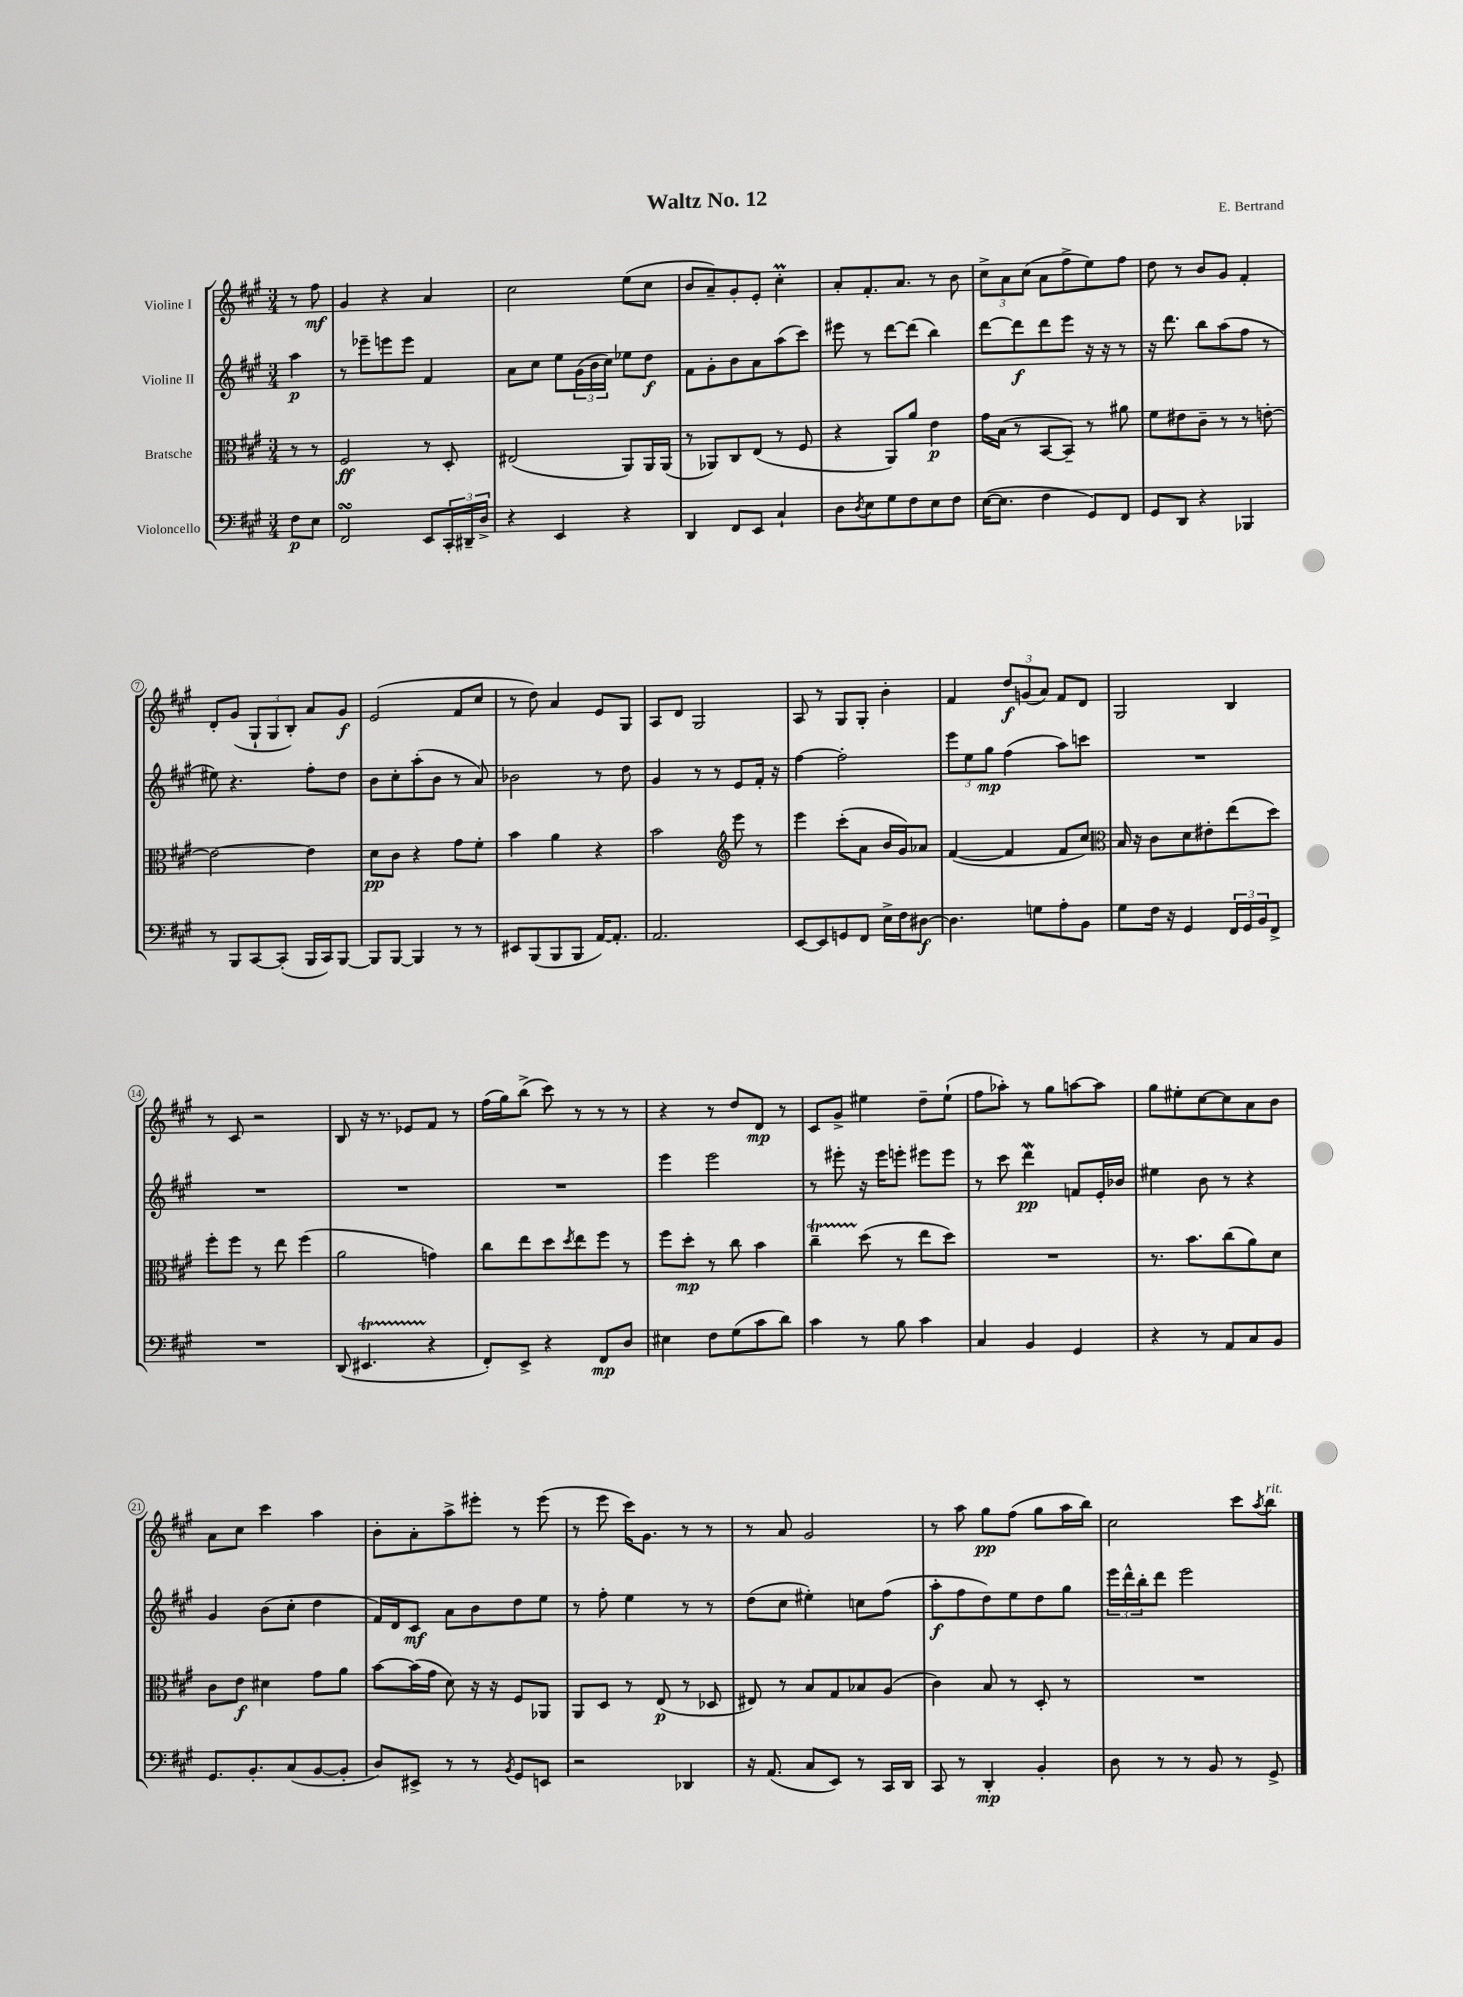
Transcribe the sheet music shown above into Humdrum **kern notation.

**kern	**kern	**kern	**kern
*staff4	*staff3	*staff2	*staff1
*clefF4	*clefC3	*clefG2	*clefG2
*k[f#c#g#]	*k[f#c#g#]	*k[f#c#g#]	*k[f#c#g#]
*M3/4	*M3/4	*M3/4	*M3/4
8F#	8r	4aa	8r
8E	8r	.	8ff#
=	=	=	=
2FF#	2F#	8r	4g#
.	.	8eee-~	.
.	.	8eee	4r
.	.	8eee	.
8EE	8r	4f#	4a
24CC#'	8D'	.	.
24DD#~	.	.	.
24D^	.	.	.
=	=	=	=
4r	(2E#	8a	2cc#
.	.	8cc#	.
4EE	.	8ee	.
.	.	(24g#	.
.	.	24b	.
.	.	24cc#)	.
4r	8AA)	8ee-	(8ee
.	16AA	8dd	8cc#
.	(16AA	.	.
=	=	=	=
4DD	8r	8f#	8b
.	8AA-)	8g#'	8a~)
8FF#	8C#	8b	8g#'
8EE	(8E	8a	8e'
4C#`	8r	(8aa	4cc#'
.	8F#	8ccc#)	.
=	=	=	=
8D	4r	8eee#	8a'
8qD	.	.	.
8E	.	8r	8.f#'
8G#	8AA)	[8ddd	.
.	.	.	8.a
8F#	8a	(8ddd]	.
8E	4e	4bb)	8r
8F#	.	.	8b
=	=	=	=
([16E	16g#	[8ddd	12cc#^
8.E]	(16B	.	.
.	.	.	12a
.	8r	8ddd]	.
.	.	.	(12cc#
4F#	[8BB	8ddd	8a
.	8BB~])	8eee	8ff#^
8GG#)	8r	16r	8ee)
.	.	16r	.
8FF#	8a#	8r	8ff#
=	=	=	=
8GG#	8f#	16r	8dd
.	.	8.ddd	.
8DD	8e#	.	8r
4r	8c#~	8bb	8b
.	8r	(8aa	8g#
4BBB-	8r	8ff#	4f#'
.	[8e'	8r	.
=	=	=	=
8r	2e_	8ee#)	8d'
8BBB	.	4.r	(8g#
[8CC#	.	.	12G#`
.	.	.	12G#
(8CC#']	.	.	.
.	.	.	12B')
16BBB	4e]	8ff#'	8a
16CC#)	.	.	.
[8BBB	.	8dd	8g#
=	=	=	=
8BBB]	8d	8b	(2e
[8BBB	8c#	8cc#'	.
4BBB]	4r	(8aa'	.
.	.	8b	.
8r	8g#	8r	8f#
8r	8f#'	8a)	8cc#
=	=	=	=
8EE#	4b	2b-	8r
(8BBB	.	.	8dd)
8BBB	4a	.	4a
8BBB	.	.	.
[16AA)	4r	8r	8e
8.AA']	.	.	.
.	.	8dd	8G#
=	=	=	=
2.AA	2b	4g#	8A
.	.	.	8d
.	.	8r	2G#
.	.	8r	.
*	*clefG2	*	*
.	8eee	8e	.
.	8r	16f#'	.
.	.	16r	.
=	=	=	=
[8EE	4eee	[4ff#	8A
8EE]	.	.	8r
8GG	(8ccc#'	2ff#']	8G#
8FF#	8a	.	8G#'
16E^	16b	.	4b'
16F#	16g#)	.	.
[8D#	8a-	.	.
=	=	=	=
4.D#]	([4f#	12eee	4f#
.	.	12ee	.
.	.	12gg#	.
.	4f#]	(4ff#	12dd
.	.	.	(12g
8G	.	.	.
.	.	.	12a)
8A'	8f#	8aa)	8f#
8BB	8cc#)	8ccc	8d
=	=	=	=
*	*clefC3	*	*
8G#	16B	2.r	2G#
.	16r	.	.
16F#	8c#	.	.
16r	.	.	.
4GG#	8d	.	.
.	8e#'	.	.
24FF#	(8ee	.	4B
24GG#	.	.	.
24BB	.	.	.
8FF#^	8dd)	.	.
=	=	=	=
2.r	8ff#'	2.r	8r
.	8ff#	.	8c#
.	8r	.	2r
.	8ee	.	.
.	(4ff#	.	.
=	=	=	=
(8DD	2a	2.r	8B
4.EE#	.	.	16r
.	.	.	8.r
.	.	.	8e-
4r	4g)	.	8f#
.	.	.	8r
=	=	=	=
8FF#')	8cc#	2.r	(16ff#
.	.	.	16gg#)
8EE^	8ee	.	(8bb^
4r	8dd	.	8ccc#)
.	8qdd	.	.
.	8ee	.	8r
8FF#	8ff#	.	8r
8D	8r	.	8r
=	=	=	=
4E#	8ff#	4eee	4r
.	8dd'	.	.
8F#	8r	2eee	8r
(8G#	8cc#	.	8dd
8c#	4b	.	8d
8d)	.	.	8r
=	=	=	=
4c#	4cc#~	8r	8c#
.	.	8eee#'	8g#^
8r	(8dd	16r	4ee#
.	.	16eee#	.
8B	8r	8eee'	.
4c#	8ee	8eee#	8dd~
.	8dd)	8eee#	(8ee#`
=	=	=	=
4C#	2.r	8r	8ff#
.	.	8ccc#	8aa-')
4BB	.	4ddd	8r
.	.	.	8gg#
4GG#	.	8f	[8aa
.	.	16e'	8aa]
.	.	16b-	.
=	=	=	=
4r	8.r	4ee#	8gg#
.	.	.	8ee#'
.	8.b	.	.
8r	.	8b	[8cc#
8AA	(8cc#	8r	8cc#]
8C#	8a)	4r	8a
8BB	8d	.	8b
=	=	=	=
8.GG#	8c#	4g#	8a
.	8e	.	8cc#
8.BB'	.	.	.
.	4d#	(8b	4ccc#
(8C#	.	8cc#'	.
[8BB	8g#	4dd	4aa
8BB']	8a	.	.
=	=	=	=
8D)	[8b	16f#)	8b'
.	.	16d	.
8EE#^	(16b]	8c#	8a'
.	16g#	.	.
8r	8d)	8a	8aa^
8r	16r	8b	8eee#'
.	16r	.	.
8qBB	.	.	.
8GG#	8F#	8dd	8r
8EE	8AA-	8ee	(8eee#
=	=	=	=
2r	8AA	8r	8r
.	8D	8ff#'	8eee
.	8r	4ee	16ccc#)
.	.	.	8.g#
.	(8E	.	.
4DD-	8r	8r	8r
.	8D-	8r	8r
=	=	=	=
16r	8E#)	(8dd	8r
(8.AA	.	.	.
.	8r	8cc#	8a
8C#	8B	4ee#')	2g#
8EE)	8G#	.	.
8r	8B-	8cc	.
16CC#	(8A	(8ff#	.
16DD	.	.	.
=	=	=	=
8CC#	4c#)	8aa'	8r
8r	.	8ff#	8aa
4DD'	8B	8dd)	8gg#
.	8r	8ee	(8ff#
4BB'	8D'	8dd	8gg#
.	8r	8gg#	16aa
.	.	.	16bb)
=	=	=	=
8D	2.r	24eee	2cc#
.	.	24ddd^^	.
.	.	24bb'	.
8r	.	8ddd	.
8r	.	2eee	.
8BB	.	.	.
8r	.	.	8ccc#
.	.	.	8qaa
8GG#^	.	.	8bb
==	==	==	==
*-	*-	*-	*-
